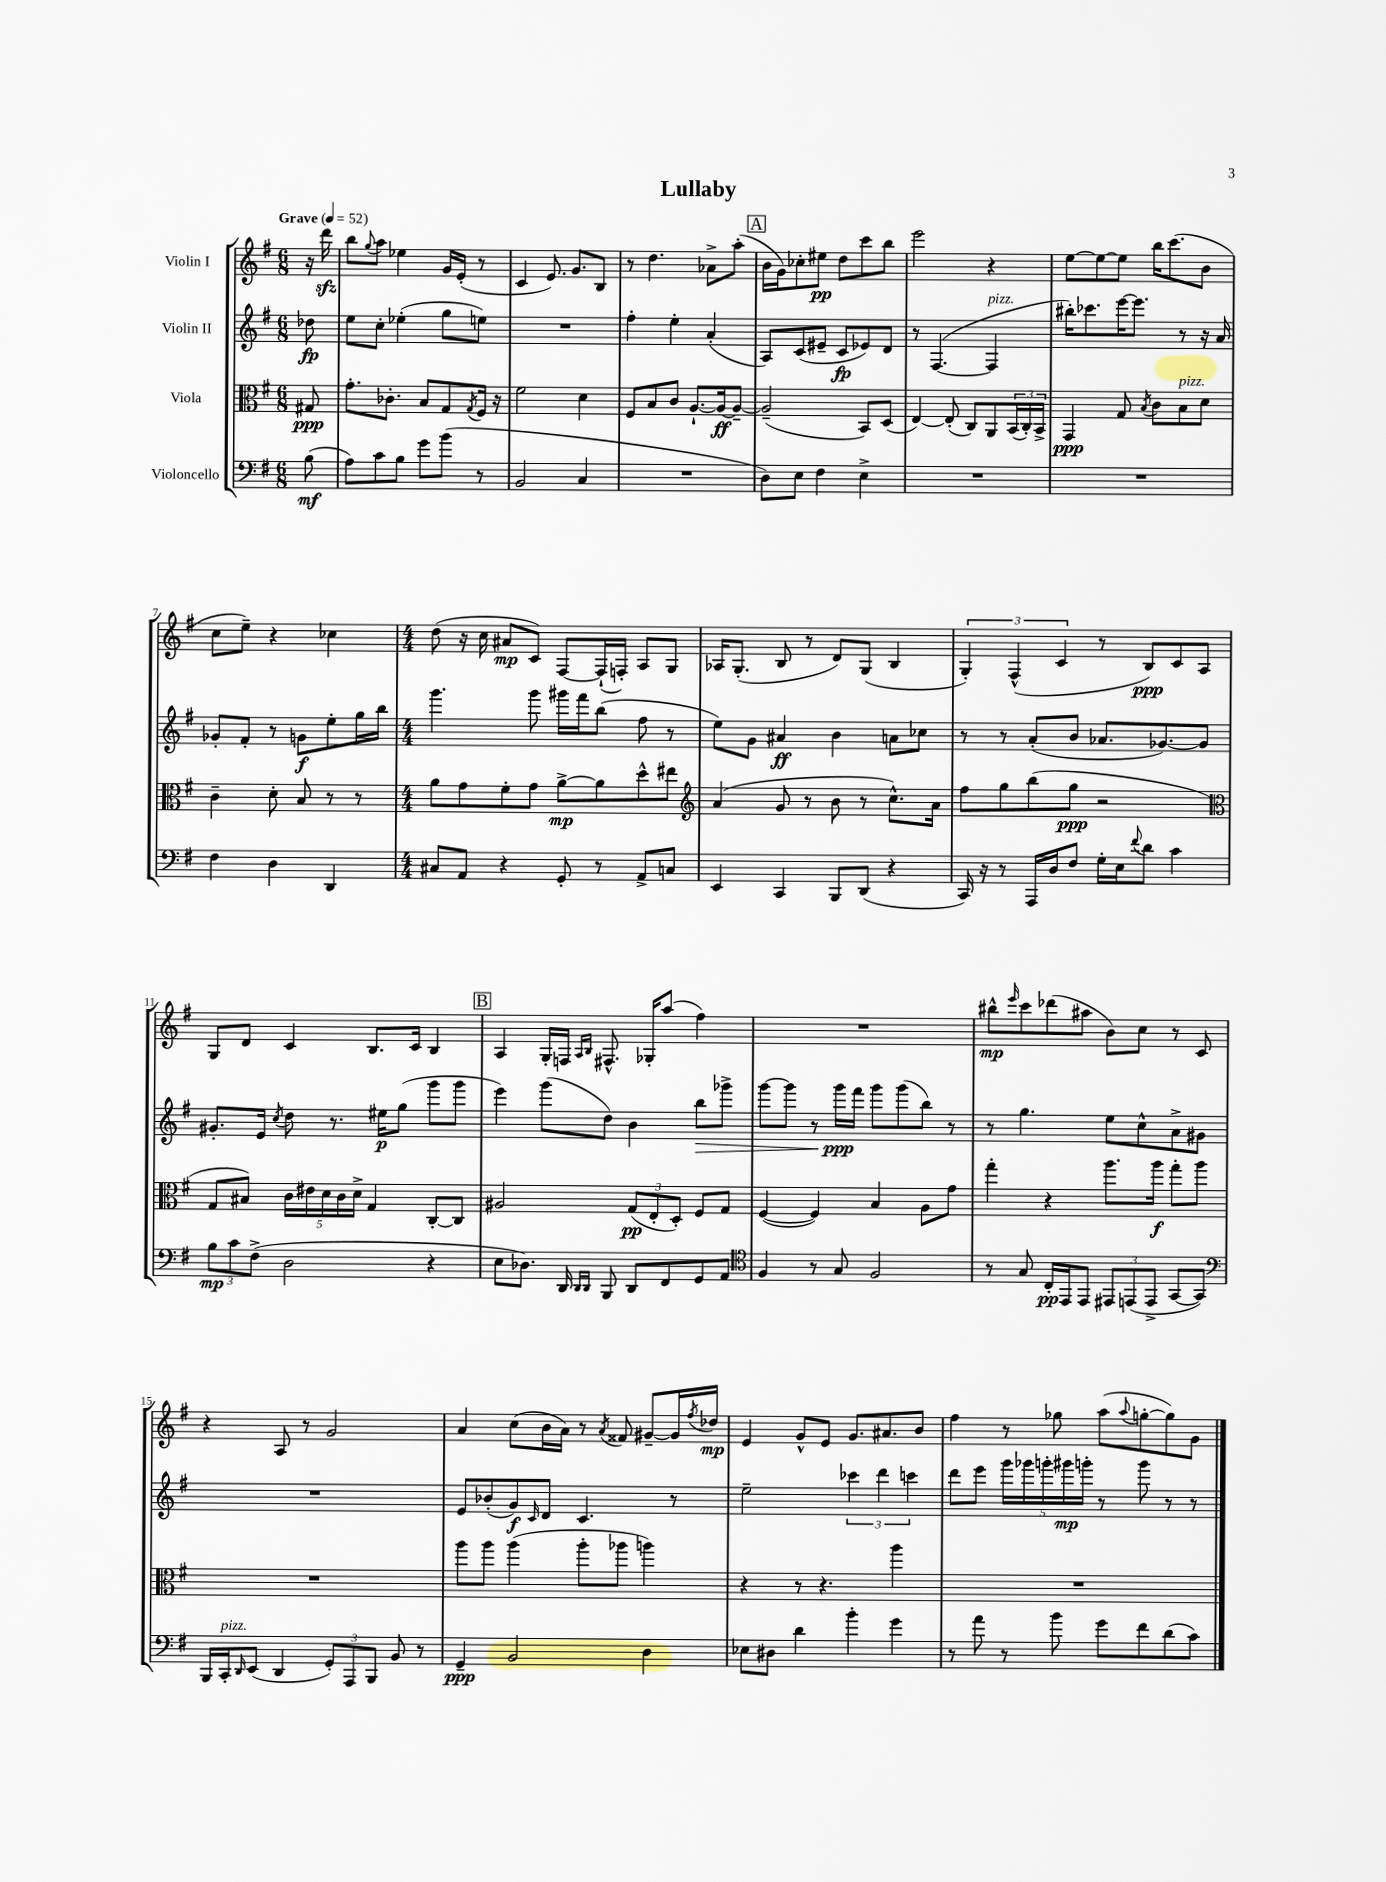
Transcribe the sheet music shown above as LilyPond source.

\header { title = "Lullaby" }
<<
\new StaffGroup <<
\new Staff = "s0" \with { instrumentName = "Violin I" } {
    \clef treble \key g \major \numericTimeSignature \time 6/8 \partial 8 \tempo "Grave" 4 = 52
    r16 d'''16\sfz |
    b''8 \appoggiatura { g''8 } a''8 ees''4 g'16 e'16-.( r8 |
    c'4 e'8.) g'8. b8 |
    r8 d''4. aes'8-> a''8-.( |
    \mark \markup { \box "A" } b'16 g'16) ces''8-. eis''8\pp d''8 c'''8 b''8 |
    e'''2 r4 |
    e''8~ e''8~ e''8 b''16 c'''8.( b'8 |
    c''8 e''8--) r4 ces''4 |
    \numericTimeSignature \time 4/4 d''8( r16 c''16 ais'8\mp c'8) fis8~ fis16-!( f16-.) a8 g8 |
    aes16 g8.-.( b8 r8 d'8) g8( b4 |
    \tuplet 3/2 { g4-.) fis4-^( c'4 } r8 b8\ppp) c'8 a8 |
    g8 d'8 c'4 b8. c'16 b4 |
    \mark \markup { \box "B" } a4 g16-. f16 \grace { a16 b16 } fis8.-^ ges16-. a''8( fis''4) |
    R1 |
    bis''8-^\mp \grace { e'''16 } c'''8 des'''8( ais''8 b'8) c''8 r8 c'8 |
    r4 a8 r8 g'2 |
    a'4 c''8( b'16 a'16) r8 \acciaccatura { a'8 } fisis'8 gis'8~-- gis'16 \acciaccatura { fis''8 } des''16\mp |
    e'4 g'8-^ e'8 g'8. ais'8. b'8 |
    fis''4 r8 ges''8 a''8( \appoggiatura { a''8 } g''8~-. g''8) g'8 \bar "|." |
}
\new Staff = "s1" \with { instrumentName = "Violin II" } {
    \clef treble \key g \major \numericTimeSignature \time 6/8 \partial 8
    des''8\fp |
    e''8 c''8-. ees''4-.( g''8 e''8) |
    R2. |
    fis''4-. e''4-. a'4-.( |
    \mark \markup { \box "A" } a8) c'8( eis'8-- c'8\fp ees'8) d'8 |
    r8 fis4.~( fis4^\markup { \italic "pizz." } |
    bis''16-.) ces'''8. e'''16~ e'''8. r8 r16 a'16 |
    ges'8-. fis'8-. r8 g'8\f e''8-. g''16 b''16 |
    \numericTimeSignature \time 4/4 g'''4. g'''8 gis'''16 fis'''16 b''8( fis''8 r8 |
    e''8) g'8 ais'4\ff b'4 a'8 ces''8 |
    r8 r8 a'8-.( b'8 aes'8. ges'8.~) ges'8 |
    gis'8.-. e'16 \acciaccatura { c''8 } d''8 r8. eis''16\p g''8( g'''8 g'''8 |
    \mark \markup { \box "B" } e'''4) g'''8( d''8) b'4 b''8\> ges'''8-> |
    g'''8~ g'''8 r8 g'''16\ppp\! fis'''16 g'''8 g'''8( b''8) r8 |
    r8 g''4. e''8 c''8-^ a'8-> gis'8 |
    R1 |
    e'8 bes'8-.( g'8\f) \grace { c'16 } d'8 c'4. r8 |
    e''2-- \tuplet 3/2 { ces'''4 d'''4 c'''4 } |
    d'''8 e'''8 \tuplet 5/4 { g'''16 ges'''16 g'''16-. gis'''16\mp g'''16-. } r8 g'''8 r8 r8 \bar "|." |
}
\new Staff = "s2" \with { instrumentName = "Viola" } {
    \clef alto \key g \major \numericTimeSignature \time 6/8 \partial 8
    gis8\ppp |
    g'8.-. ces'8.-. b8 g8 \acciaccatura { g8 } fis16 r16 |
    fis'2 d'4 |
    fis8 b8 c'8 a8.~-! a16~\ff a8~-- |
    \mark \markup { \box "A" } a2--( b,8) d8( |
    e4~) e8-.( c8) a,8 \tuplet 3/2 { b,16( c16-.) b,16-> } |
    g,4\ppp g8 \acciaccatura { b8 } c'8 b8^\markup { \italic "pizz." } d'8 |
    c'4-- d'8-. b8 r8 r8 |
    \numericTimeSignature \time 4/4 a'8 g'8 fis'8-. g'8 a'8~->\mp a'8 d''8-^ eis''8 |
    \clef treble a'4( g'8 r8 b'8 r8 c''8.-^) a'16 |
    fis''8 g''8 b''8( g''8\ppp r2 |
    \clef alto g8 bis8) \tuplet 5/4 { c'16 eis'16 d'16 c'16 d'16-> } g4 c8~-. c8 |
    \mark \markup { \box "B" } ais2 \tuplet 3/2 { g8\pp( e8-. d8-.) } fis8 g8 |
    fis4~( fis4) b4 a8 g'8 |
    g''4-. r4 a''8. a''16\f g''8-. a''8 |
    R1 |
    a''8 a''8 a''4( a''8-. aes''8 a''4) |
    r4 r8 r4. a''4 |
    R1 \bar "|." |
}
\new Staff = "s3" \with { instrumentName = "Violoncello" } {
    \clef bass \key g \major \numericTimeSignature \time 6/8 \partial 8
    b8\mf( |
    a8) c'8 b8 g'8 b'8( r8 |
    b,2 c4 |
    R2. |
    \mark \markup { \box "A" } d8) e8 fis4 e4-> |
    R2. |
    R2. |
    fis4 d4 d,4 |
    \numericTimeSignature \time 4/4 cis8 a,8 r4 g,8-. r8 a,8-> c8 |
    e,4 c,4 b,,8 d,8( r4 |
    c,16) r16 r8 a,,16 d16 fis8 g16-. e16 \appoggiatura { fis'8 } d'8 c'4 |
    \tuplet 3/2 { b8\mp c'8 fis8->( } d2 r4 |
    \mark \markup { \box "B" } e8 des8.) d,16 \grace { d,16 d,16 } b,,8 d,8 fis,8 g,8 a,8 |
    \clef tenor fis4 r8 g8 fis2 |
    r8 g8 c16-.\pp e,16 e,8 \tuplet 3/2 { eis,8 e,8( e,8-> } g,8~ g,8) |
    \clef bass b,,16 c,16-.^\markup { \italic "pizz." } \grace { d,16 } e,8( d,4 \tuplet 3/2 { g,8-.) a,,8 b,,8 } b,8 r8 |
    g,4--\ppp b,2 d4 |
    ees8 dis8 d'4 b'4-. g'4 |
    r8 a'8 r8 b'8 g'8 fis'8 d'8( c'8) \bar "|." |
}
>>
>>
